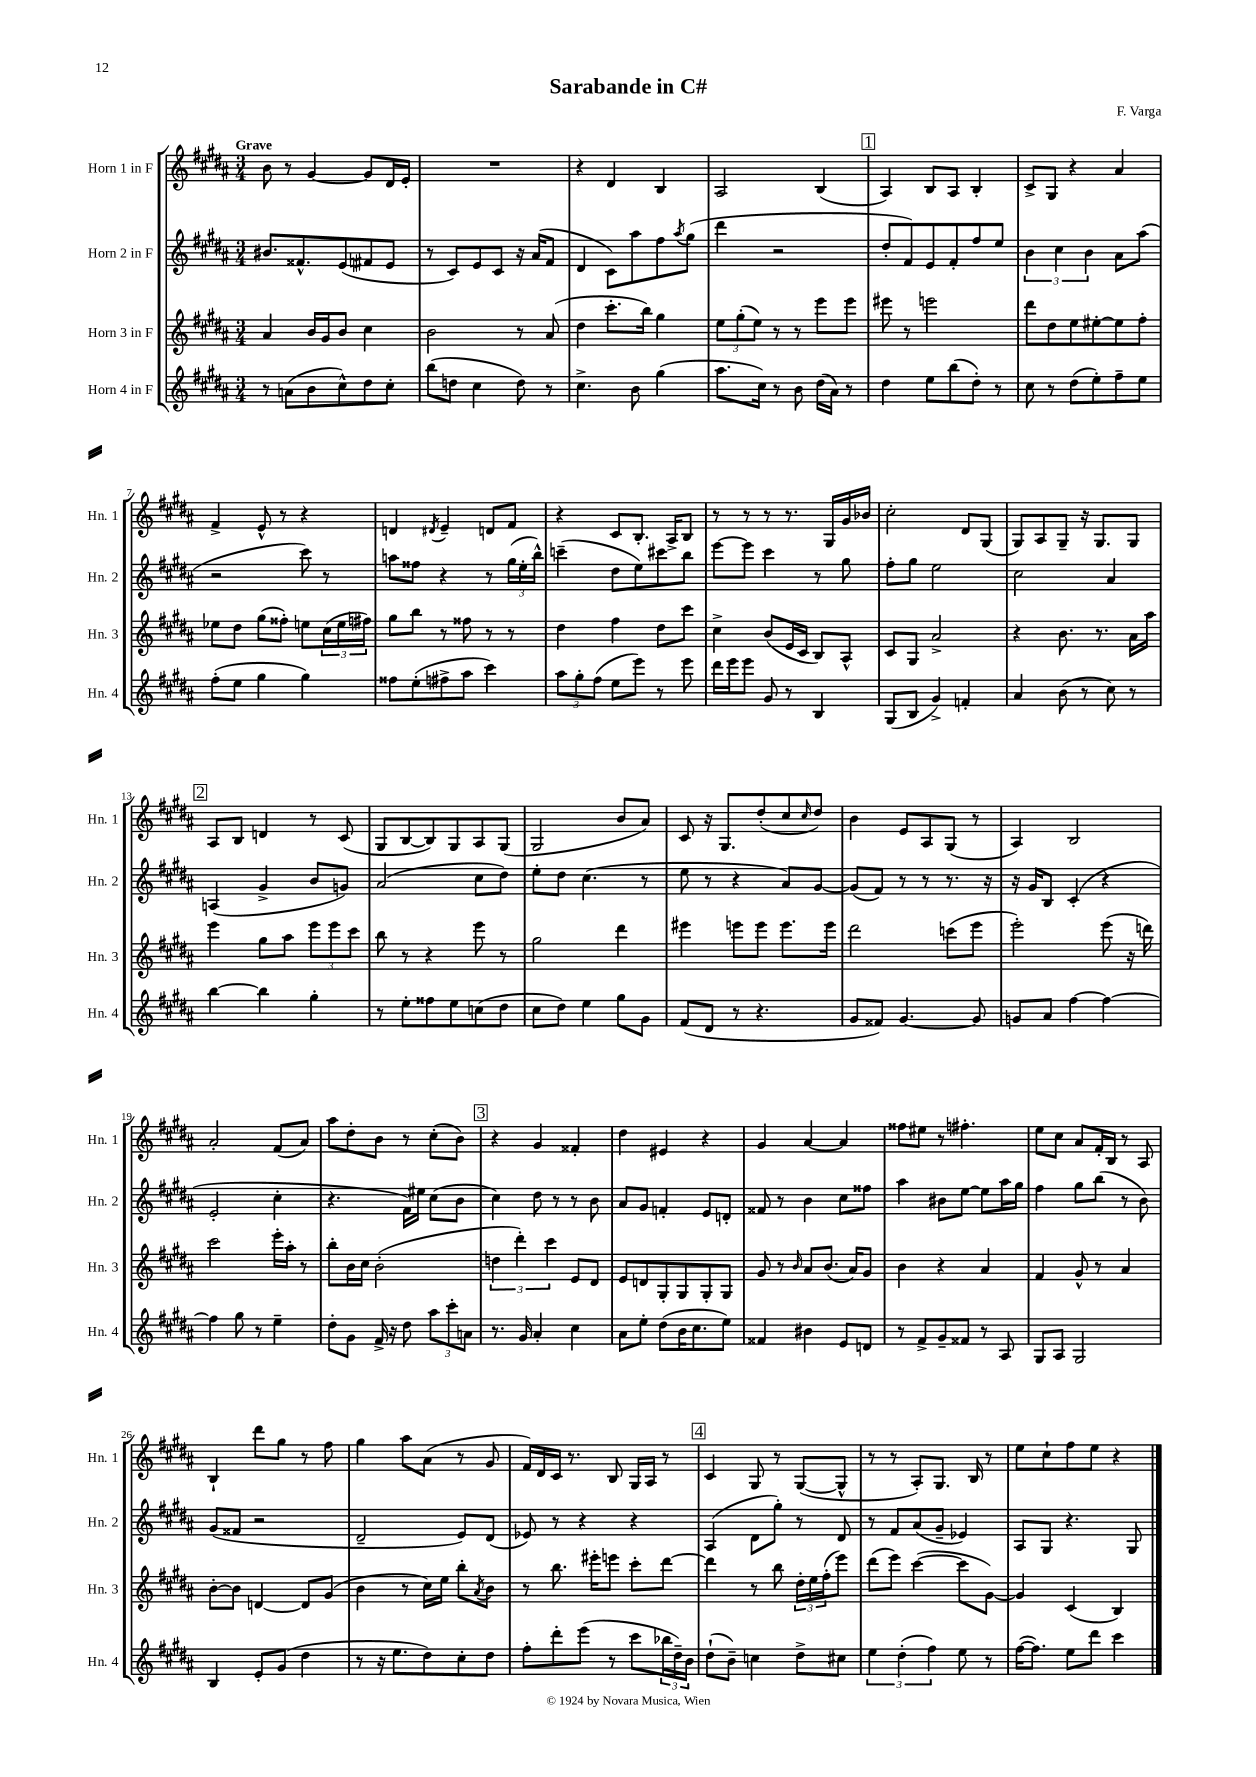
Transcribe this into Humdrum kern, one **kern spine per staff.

**kern	**kern	**kern	**kern
*staff4	*staff3	*staff2	*staff1
*clefG2	*clefG2	*clefG2	*clefG2
*k[f#c#g#d#a#]	*k[f#c#g#d#a#]	*k[f#c#g#d#a#]	*k[f#c#g#d#a#]
*M3/4	*M3/4	*M3/4	*M3/4
8r	4a#/	8.b#/L	8b\
(8a\L	.	.	8r
.	.	8.f##^^/	.
8b\	16b/LL	.	[4g#/
.	16g#/J	.	.
8cc#^^\)	8b/J	(8e/	.
8dd#\	4cc#\	8f#/	8g#/]L
8cc#'\J	.	8e/J	16d#/L
.	.	.	16e'/JJ
=	=	=	=
(8bb\L	2b\	8r	2.r
8dd\J	.	8c#/L)	.
4cc#\	.	8e/	.
.	.	8c#/J	.
8dd\)	8r	16r	.
.	.	(16a#/LK	.
8r	(8a#/	8f#/J	.
=	=	=	=
4.cc#^\	4dd#\	4d#/	4r
.	8.ccc#'\L	8c#\L)	4d#/
8b\	.	8aa#\	.
.	16bb\Jk)	.	.
(4gg#\	4gg#\	8ff#\	4B/
.	.	8qaa#/	.
.	.	(8gg#\J	.
=	=	=	=
8.aa#\L	12ee\L	4ddd#\	2A#/
.	(12gg#'\	.	.
.	12ee\J)	.	.
16cc#\Jk)	.	.	.
8r	8r	2r	.
8b\	8r	.	.
(16dd#\LL	8eee\L	.	(4B/
16a#\JJ)	.	.	.
8r	8eee\J	.	.
=	=	=	=
4dd#\	8eee#\	8dd#'/L	4A#/)
.	8r	8f#/)	.
8ee\L	2eee\	8e/	8B/L
(8bb\	.	8f#'/	8A#/J
8dd#'\J)	.	8ff#/	4B'/
8r	.	8ee/J	.
=	=	=	=
8cc#\	8ddd#\L	6b\	8c#^/L
8r	8dd#\	.	8G#/J
.	.	6cc#\	.
(8dd#\L	8ee\	.	4r
.	.	6b\	.
8ee'\)	[8ee#'\	.	.
8ff#~\	8ee#\]	8a#\L	4a#/
8ee\J	8ff#'\J	(8aa#\J	.
=	=	=	=
(8ff#'\L	8ee-\L	2r	4f#^/
8ee\J	8dd#\J	.	.
4gg#\	(8gg#\L	.	8e^^/
.	8ff##'\J)	.	8r
4gg#\)	8ee\L	8ccc#\)	4r
.	(24cc#\L	8r	.
.	24ee\	.	.
.	24ff#\JJ)	.	.
=	=	=	=
8ff##\L	8gg#\L	8aa\L	4d/
(8ee'\	8bb\J	8ff##\J	.
.	.	.	8qd#/
8ff#^\	8r	4r	4e~/
8aa#\J	8ff##\	.	.
4ccc#\)	8r	8r	8d/L
.	8r	(24gg#\LL	8f#/J
.	.	24ee'\	.
.	.	24bb^^\JJ)	.
=	=	=	=
12aa#\L	4dd#\	(4ccc~\	4r
12gg#'\	.	.	.
(12ff#\J	.	.	.
8ee\L	4ff#\	8dd#\L	8c#/L
8eee\J)	.	8ee\)	8.B'/J
8r	8dd#\L	8ccc#\	.
.	.	.	16A#^/LK
8eee\	8ccc#\J	8bb\J	8B/J
=	=	=	=
16ddd#\LL	4cc#^\	[8eee\L	8r
16eee\J	.	.	.
8eee\J	.	8eee\]J	8r
8g#/	(8b/L	4ccc#\	8r
8r	16e/L	.	8.r
.	16c#/JJ	.	.
4B/	8B/L)	8r	.
.	.	.	16G#/LL
.	8A#^^/J	8gg#\	16g#/
.	.	.	16b-/JJ
=	=	=	=
(8G#/L	8c#/L	8ff#'\L	2cc#'\
8B/J	8G#/J	8gg#\J	.
4g#^/)	2a#^/	2ee\	.
4f'/	.	.	8d#/L
.	.	.	(8G#/J
=	=	=	=
4a#/	4r	2cc#\	8G#/L)
.	.	.	8A#/
(8b\	8.b\	.	8G#~/J
8r	.	.	16r
.	8.r	.	8.G#/L
8cc#\)	.	4a#/	.
8r	16a#\LL	.	8G#/J
.	16aa#\JJ	.	.
=	=	=	=
[4bb\	4eee\	(4A/	8A#/L
.	.	.	8B/J
4bb\]	8gg#\L	4g#^/	4d/
.	8aa#\J	.	.
4gg#'\	12eee\L	8b/L	8r
.	12eee\	.	.
.	.	8g/J)	(8c#/
.	12ccc#\J	.	.
=	=	=	=
8r	8bb\	(2a#/	8G#/L
8ee'\L	8r	.	[8B/
8ff##\	4r	.	8B/])
8ee\	.	.	8G#/
(8cc\	8eee\	8cc#\L	8A#/
8dd#\J	8r	8dd#\J)	(8G#/J
=	=	=	=
8cc#\L	2gg#\	8ee'\L	2G#/
8dd#\J)	.	8dd#\J	.
4ee\	.	(4.cc#\	.
8gg#\L	4ddd#\	.	8b/L
8g#\J	.	8r	8a#/J)
=	=	=	=
(8f#/L	4eee#\	8ee\	8c#/
8d#/J	.	8r	16r
.	.	.	8.G#/L
8r	8eee\L	4r	.
4.r	8eee\J	.	(8dd#'/
.	8.eee\L	8a#/L)	8cc#/
.	.	.	16qqcc#/
.	.	[8g#/J	8dd#/J)
.	16eee\Jk	.	.
=	=	=	=
8g#/L	2ddd#\	(8g#/]L	4b\
8f##/J)	.	8f#/J)	.
[4.g#/	.	8r	8e/L
.	.	8r	8A#/
.	(8ccc\L	8.r	(8G#/J
8g#/]	8eee\J	.	8r
.	.	16r	.
=	=	=	=
8g/L	2eee'\)	16r	4A#/)
.	.	16g#/LK	.
8a#/J	.	8B/J	.
[4ff#\	.	(4c#'/	2B/
4ff#\_	(8eee\	4r	.
.	16r	.	.
.	16ddd\)	.	.
=	=	=	=
4ff#\]	2ccc#\	2e'/	2a#'/
8gg#\	.	.	.
8r	.	.	.
4ee~\	16eee'\LL	4cc#'\	(8f#/L
.	16aa#'\JJ	.	.
.	8r	.	8a#/J)
=	=	=	=
8dd#'\L	8bb'\L	4.r	8aa#\L
8g#\J	16b\L	.	8dd#'\
.	16cc#\JJ	.	.
16f#^/	(2b'\	.	8b\J
16r	.	.	.
8dd#\	.	16f#\LL)	8r
.	.	16ee#\JJ	.
12aa#\L	.	(8cc#\L	(8cc#'\L
12ccc#'\	.	.	.
.	.	8b\J	8b\J)
12a\J	.	.	.
=	=	=	=
8.r	6dd\	4cc#\)	4r
.	6ddd#'\)	.	.
16g#/	.	.	.
4a#'/	.	8dd#\	4g#/
.	6ccc#\	.	.
.	.	8r	.
4cc#\	8e/L	8r	4f##'/
.	8d#/J	8b\	.
=	=	=	=
8a#\L	8e/L	8a#/L	4dd#\
8ee'\J	8d/	8g#/J	.
(8dd#\L	8G#'/	4f'/	4e#/
16b\K	8G#/	.	.
8.cc#\	.	.	.
.	8G#'/	8e/L	4r
8ee\J)	8G#/J	8d'/J	.
=	=	=	=
4f##/	8g#/	8f##/	4g#/
.	8r	8r	.
.	16qqb/	.	.
4b#\	8a#/L	4b\	[4a#/
.	(8.b/J	.	.
8e/L	.	8cc#\L	4a#/]
.	16a#/LK)	.	.
8d/J	8g#/J	8ff##\J	.
=	=	=	=
8r	4b\	4aa#\	8ff##\L
8f#^/L	.	.	8ee#\J
8g#~/	4r	8b#\L	8r
8f##/J	.	[8ee\J	4.ff#'\
8r	4a#/	8ee\]L	.
8A#/	.	16aa#\L	.
.	.	16gg#\JJ	.
=	=	=	=
8G#/L	4f#/	4ff#\	8ee\L
8A#/J	.	.	8cc#\J
2G#/	8g#^^/	8gg#\L	8a#/L
.	8r	(8bb\J	16f#'/L
.	.	.	16B/JJ
.	4a#/	8r	8r
.	.	8b\)	8A#/
=	=	=	=
4B/	[8b'\L	(8g#/L	4B`/
.	8b\]J	8f##/J	.
8e'/L	[4d/	2r	8ddd#\L
(8g#/J	.	.	8gg#\J
4dd#\	8d/]L	.	8r
.	(8g#/J	.	8ff#\
=	=	=	=
8r	4b\	2d#~/	4gg#\
16r	.	.	.
8.ee\L	.	.	.
.	8r	.	8aa#\L
8dd#\)	16cc#\LL)	.	(8a#\J
.	16ee\JJ	.	.
8cc#'\	8bb'\L	8e/L)	8r
.	8qa#/	.	.
8dd#\J	8b\J	(8d#/J	8g#/
=	=	=	=
8ff#'\L	8r	8e-/)	16f#/LL)
.	.	.	16d#/
8ddd#'\	8.bb\	8r	16c#/JJ
.	.	.	8.r
(8eee\J	.	4r	.
.	16eee#'\LK	.	.
8r	8eee\J	.	8B/
8ccc#\L	8ccc#'\L	4r	16G#/LL
.	.	.	16A#/JJ
24bb-\L	[8ddd#\J	.	8r
24dd#~\)	.	.	.
24b\JJ	.	.	.
=	=	=	=
(8dd#`\L	4ddd#\]	(4A#/	4c#/
8b~\J)	.	.	.
4cc\	8r	8d#\L	8G#/
.	8bb\	8gg#'\J)	8r
8dd#^\L	24dd#'\LL	8r	([8G#/L
.	24ee\	.	.
.	(24ff#'\J	.	.
8cc#\J	8eee\J)	8d#/	8G#^^/]J
=	=	=	=
6ee\	(8ddd#\L	8r	8r
.	8eee\J)	8f#/L	8r
(6dd#'\	.	.	.
.	([4ccc#\	(8a#/	8A#'/L)
6ff#\)	.	.	.
.	.	8g#~/J	8.G#/J
8ee\	8ccc#\]L	4e-/)	.
.	.	.	16B/
8r	[8g#\J)	.	8r
=	=	=	=
([16ff#\LK	4g#/]	8A#/L	8ee\L
8.ff#\]J)	.	.	.
.	.	8G#/J	8cc#`\
8ee\L	(4c#/	4.r	8ff#\
8ddd#\J	.	.	8ee\J
4ccc#\	4B/)	.	4r
.	.	8G#/	.
==	==	==	==
*-	*-	*-	*-
